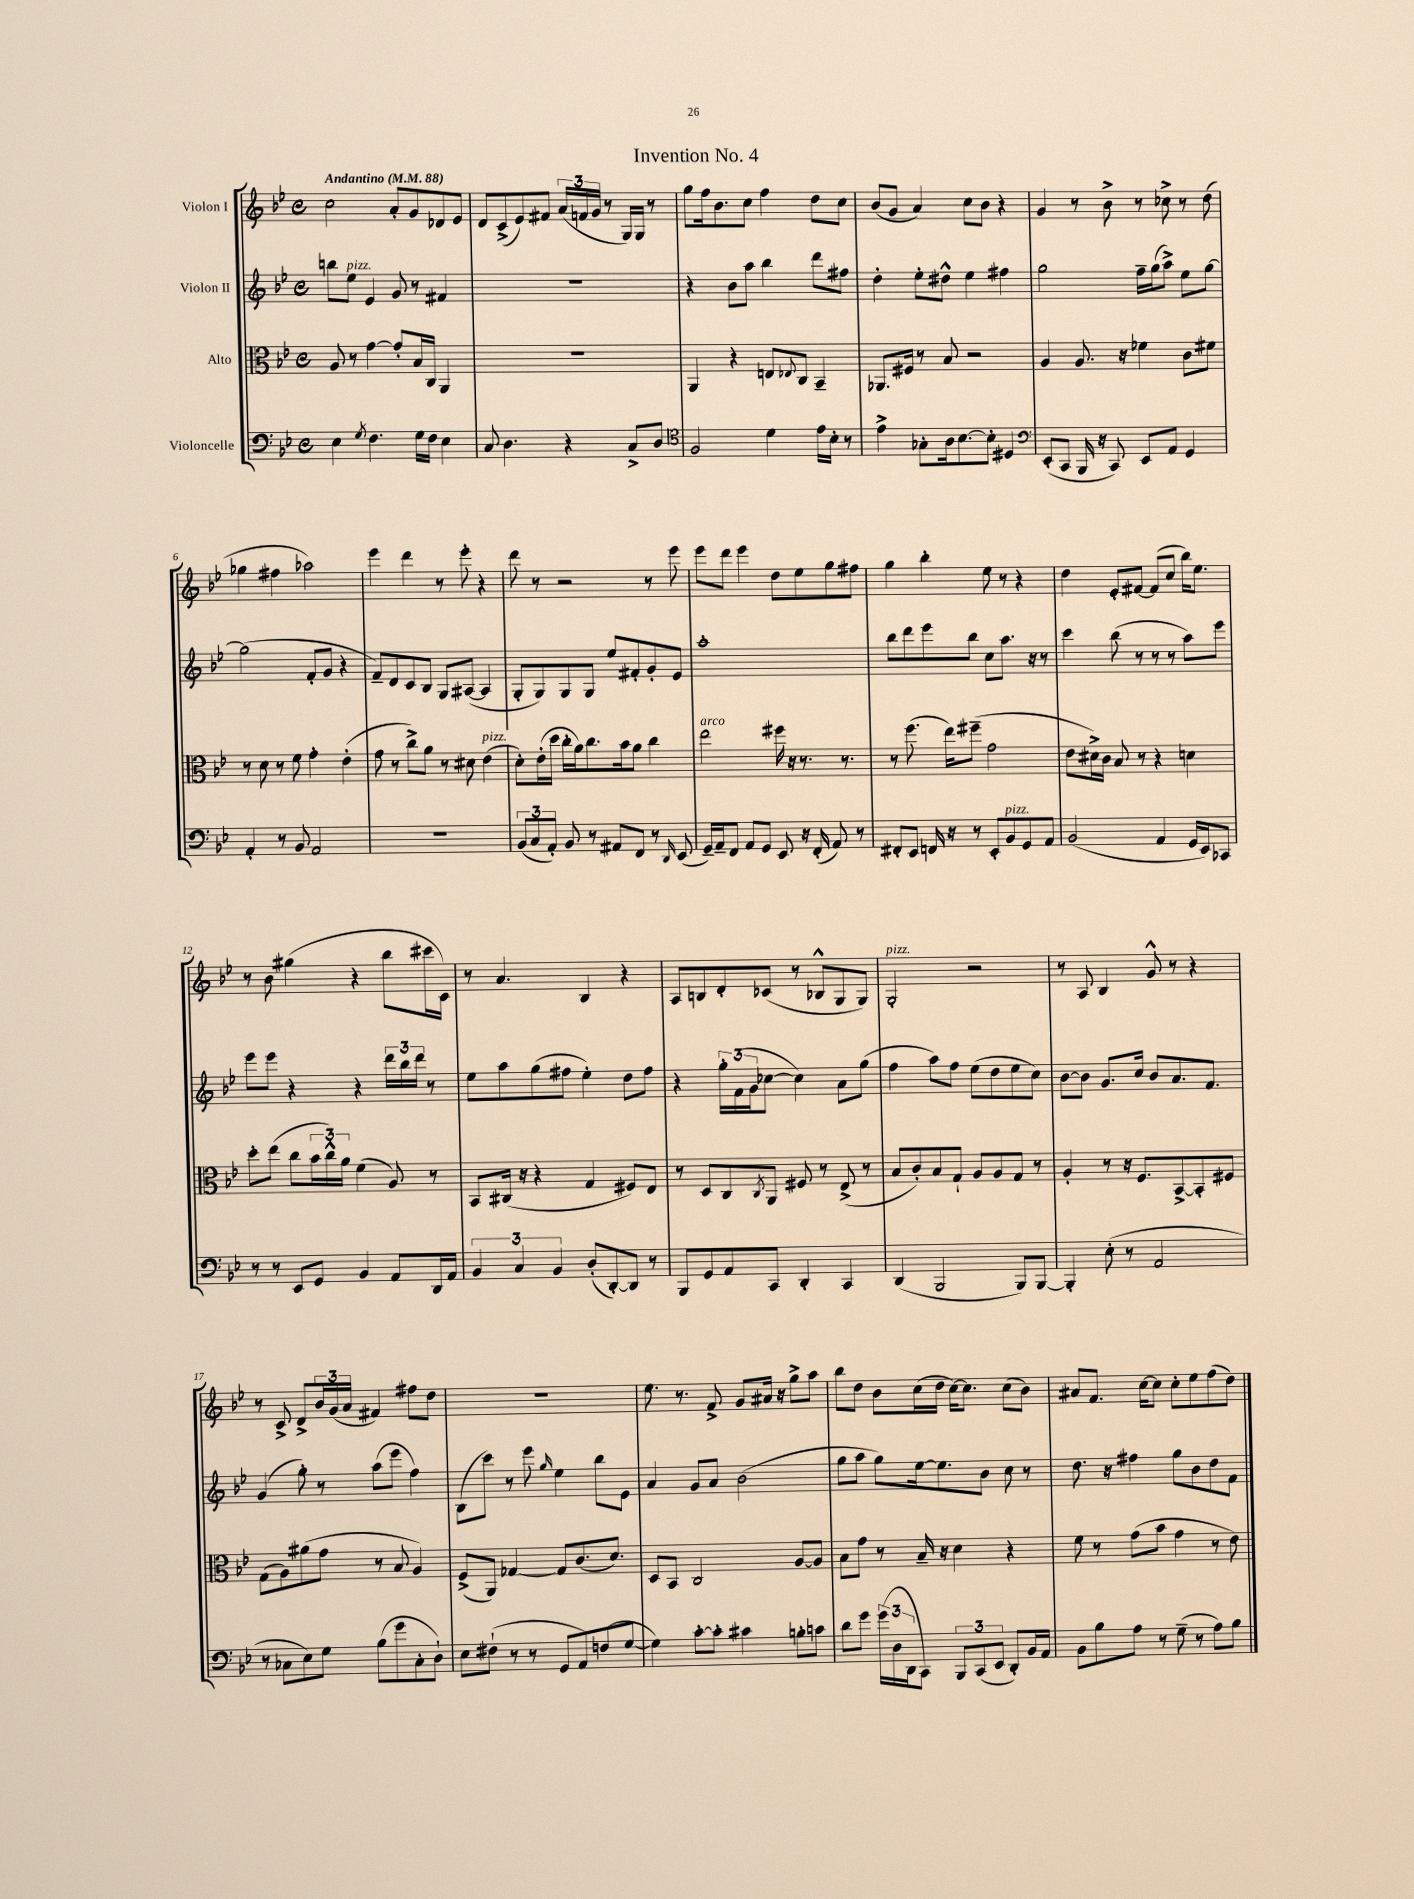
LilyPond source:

\header { title = "Invention No. 4" }
<<
\new StaffGroup <<
\new Staff = "s0" \with { instrumentName = "Violon I" } {
    \clef treble \key bes \major \defaultTimeSignature \time 4/4 \tempo "Andantino" 4 = 88
    c''2 a'8-. g'8 des'8 ees'8 |
    d'8 c'8->( ees'8) fis'8 \tuplet 3/2 { a'16( f'16 g'16 } r8 g16) g16 r8 |
    g''8 f''16 bes'8. c''8 f''4 d''8 c''8 |
    bes'8( g'8 a'4) c''8 bes'8 r4 |
    g'4 r8 bes'8-> r8 ces''8-> r8 d''8( |
    ges''4 fis''4 aes''2) |
    ees'''4 d'''4 r8 ees'''8-. r4 |
    d'''8 r8 r2 r8 ees'''8 |
    ees'''8 d'''8 ees'''4 d''8 ees''8 g''8 fis''8 |
    g''4 bes''4-. ees''8 r8 r4 |
    d''4 ees'8-. fis'8~ fis'8( c''8 bes''16) ees''8. |
    r8 bes'8 gis''4( r4 bes''8 cis'''16 c'16) |
    r8 a'4. bes4 r4 |
    a8 b8 d'8-. ces'8( r8 bes8-^ g8 g8) |
    g2-.^\markup { \italic "pizz." } r2 |
    r8 a8 bes4 g'8-^ r8 r4 |
    r8 c'8-> d'8-> \tuplet 3/2 { bes'16 g'16( a'16 } fis'4) fis''8 d''8 |
    r1 |
    ees''8. r8. f'8-> g'8 ais'16 r16 g''8-> a''8 |
    bes''8 d''8 bes'8 c''16( d''16 c''16~) c''8. c''8( bes'8) |
    ais'8 f'8. c''16~ c''8 c''8-. ees''8 f''8( d''8) \bar "|." |
}
\new Staff = "s1" \with { instrumentName = "Violon II" } {
    \clef treble \key bes \major \defaultTimeSignature \time 4/4
    b''8 ees''8^\markup { \italic "pizz." } ees'4 g'8 r8 fis'4 |
    R1 |
    r4 bes'8 a''8 bes''4 d'''8 fis''8 |
    d''4-. ees''8-. dis''8-^ ees''4 fis''4 |
    g''2 f''16-- g''16( a''8->) ees''8 g''8~ |
    g''2( f'8-. g'8 r4 |
    f'8--) d'8 c'8 bes8 g8 ais8~( ais4 |
    g8-. g8) g8 g8 ees''8 fis'8-. g'8-. ees'8 |
    a''1-. |
    bes''8 d'''8 ees'''8 bes''8 c''8 a''8. r16 r8 |
    c'''4 bes''8( r8 r8 r8 a''8) ees'''8 |
    ees'''8 ees'''8 r4 r4 \tuplet 3/2 { d'''16 bes''16 d'''16 } r8 |
    ees''8 a''8 g''8( fis''8 ees''4-.) d''8 fis''8 |
    r4 \tuplet 3/2 { g''16-. f'16( g'16 } ces''8~ ces''4) a'8 g''8( |
    f''4 a''8) f''8 ees''8( d''8 ees''8 c''8) |
    bes'8~ bes'8 g'8. c''16 bes'8 a'8. f'8. |
    g'4( g''8-.) r8 a''8( ees'''8 f''4) |
    bes8( c'''8) r8 ees'''8 \grace { g''16 } ees''4 bes''8 ees'8 |
    a'4 g'8 a'8 bes'2( |
    g''8 a''8 g''8) ees''16~ ees''8. bes'8 c''8 r8 |
    d''8. r16 fis''4 g''8 bes'8 d''8 f'8 \bar "|." |
}
\new Staff = "s2" \with { instrumentName = "Alto" } {
    \clef alto \key bes \major \defaultTimeSignature \time 4/4
    a8 r8 g'4~ g'8-. bes16 c16 a,4 |
    R1 |
    a,4 r4 e8 \appoggiatura { ees8 } c8 bes,4-- |
    aes,8. fis16 r8 bes8 r2 |
    a4 a8. r16 fes'4 c'8 fis'8 |
    r8 d'8 r8 f'8 g'4-. ees'4-.( |
    g'8 r8 c''8->) a'8 r8 dis'8 ees'4^\markup { \italic "pizz." }( |
    d'8-.) ees'16-.( d''16 c''16-. a'16) c''8. bes'16 a'8 c''4 |
    ees''2^\markup { \italic "arco" } fis''16 r16 r8. r8. |
    r8 f''8.( ees''16) fis''8--( g'2 |
    ees'8 dis'16->) c'16 bes8 r8 r4 d'4 |
    d''8-. ees''8( c''8 \tuplet 3/2 { bes'16 c''16-^) a'16 } f'4( a8) r8 |
    bes,8 cis16( r16 r4 g4 fis8) ees8 |
    r8 d8 c8 \acciaccatura { c8 } a,8 fis8 r8 ees8->( r8 |
    bes8 c'8-.) bes8 g8-! a8 a8 g8 r8 |
    a4-. r8 r16 f8. bes,8~-> bes,8-. fis8 |
    g8( a8) ais'8( g'8 r8 bes8 a4) |
    f8->( a,8) ges4~ ges8 c'8.( d'8.) |
    d8 bes,8 c2 a8~ a8 |
    bes8 g'8 r8 bes16-- r16 d'4 r4 |
    f'8 r8 g'8( bes'8 g'4 r8 ees'8) \bar "|." |
}
\new Staff = "s3" \with { instrumentName = "Violoncelle" } {
    \clef bass \key bes \major \defaultTimeSignature \time 4/4
    ees4 \acciaccatura { g8 } f4. g16 f16 ees4 |
    c8 d4. r4 c8-> d8 |
    \clef tenor f2 d'4 ees'16 bes16-. r8 |
    ees'4-> ges8-. a16 bes8.~ bes8-. dis4 |
    \clef bass ees,8-.( c,8 bes,,16 r16 c,8) ees,8 a,8 g,4 |
    a,4-. r8 bes,8 a,2 |
    R1 |
    \tuplet 3/2 { bes,8( c8 a,8-.) } bes,8 r8 ais,8 f,8 r8 \grace { d,16 } ees,8( |
    g,16--) a,16-- f,8 a,8 g,8 ees,8 r16 f,16-.( a,8) r8 |
    fis,8-. ees,8 f,16 r16 r8 ees,8-. bes,8^\markup { \italic "pizz." } g,8 a,8 |
    bes,2( a,4 g,16 ees,16) ces,8 |
    r8 r8 ees,8 g,8 bes,4 a,8 d,16 a,16 |
    \tuplet 3/2 { bes,4 c4 bes,4 } d8-.( d,8~-.) d,8 r8 |
    bes,,8 g,8 a,8 c,8 d,4-. c,4 |
    d,4( bes,,2 bes,,8) bes,,8~ |
    bes,,4-. ees8-.( r8 a,2 |
    r8 ces8 ees8) g8 bes8( g'8 ces8-. d8-!) |
    ees8 fis8-!( r8 r8 g,8 a,8) f8( g8~ |
    g4) c'8~-. c'8-. cis'4 b8-. c'8 |
    d'8 g'8 \tuplet 3/2 { g'16( d16 d,16 } c,8) \tuplet 3/2 { bes,,8 c,8( ees,8 } d,8-.) bes,16 a,16 |
    bes,8 bes8 a8 r8 g8--( r8 a8) bes8 \bar "|." |
}
>>
>>
